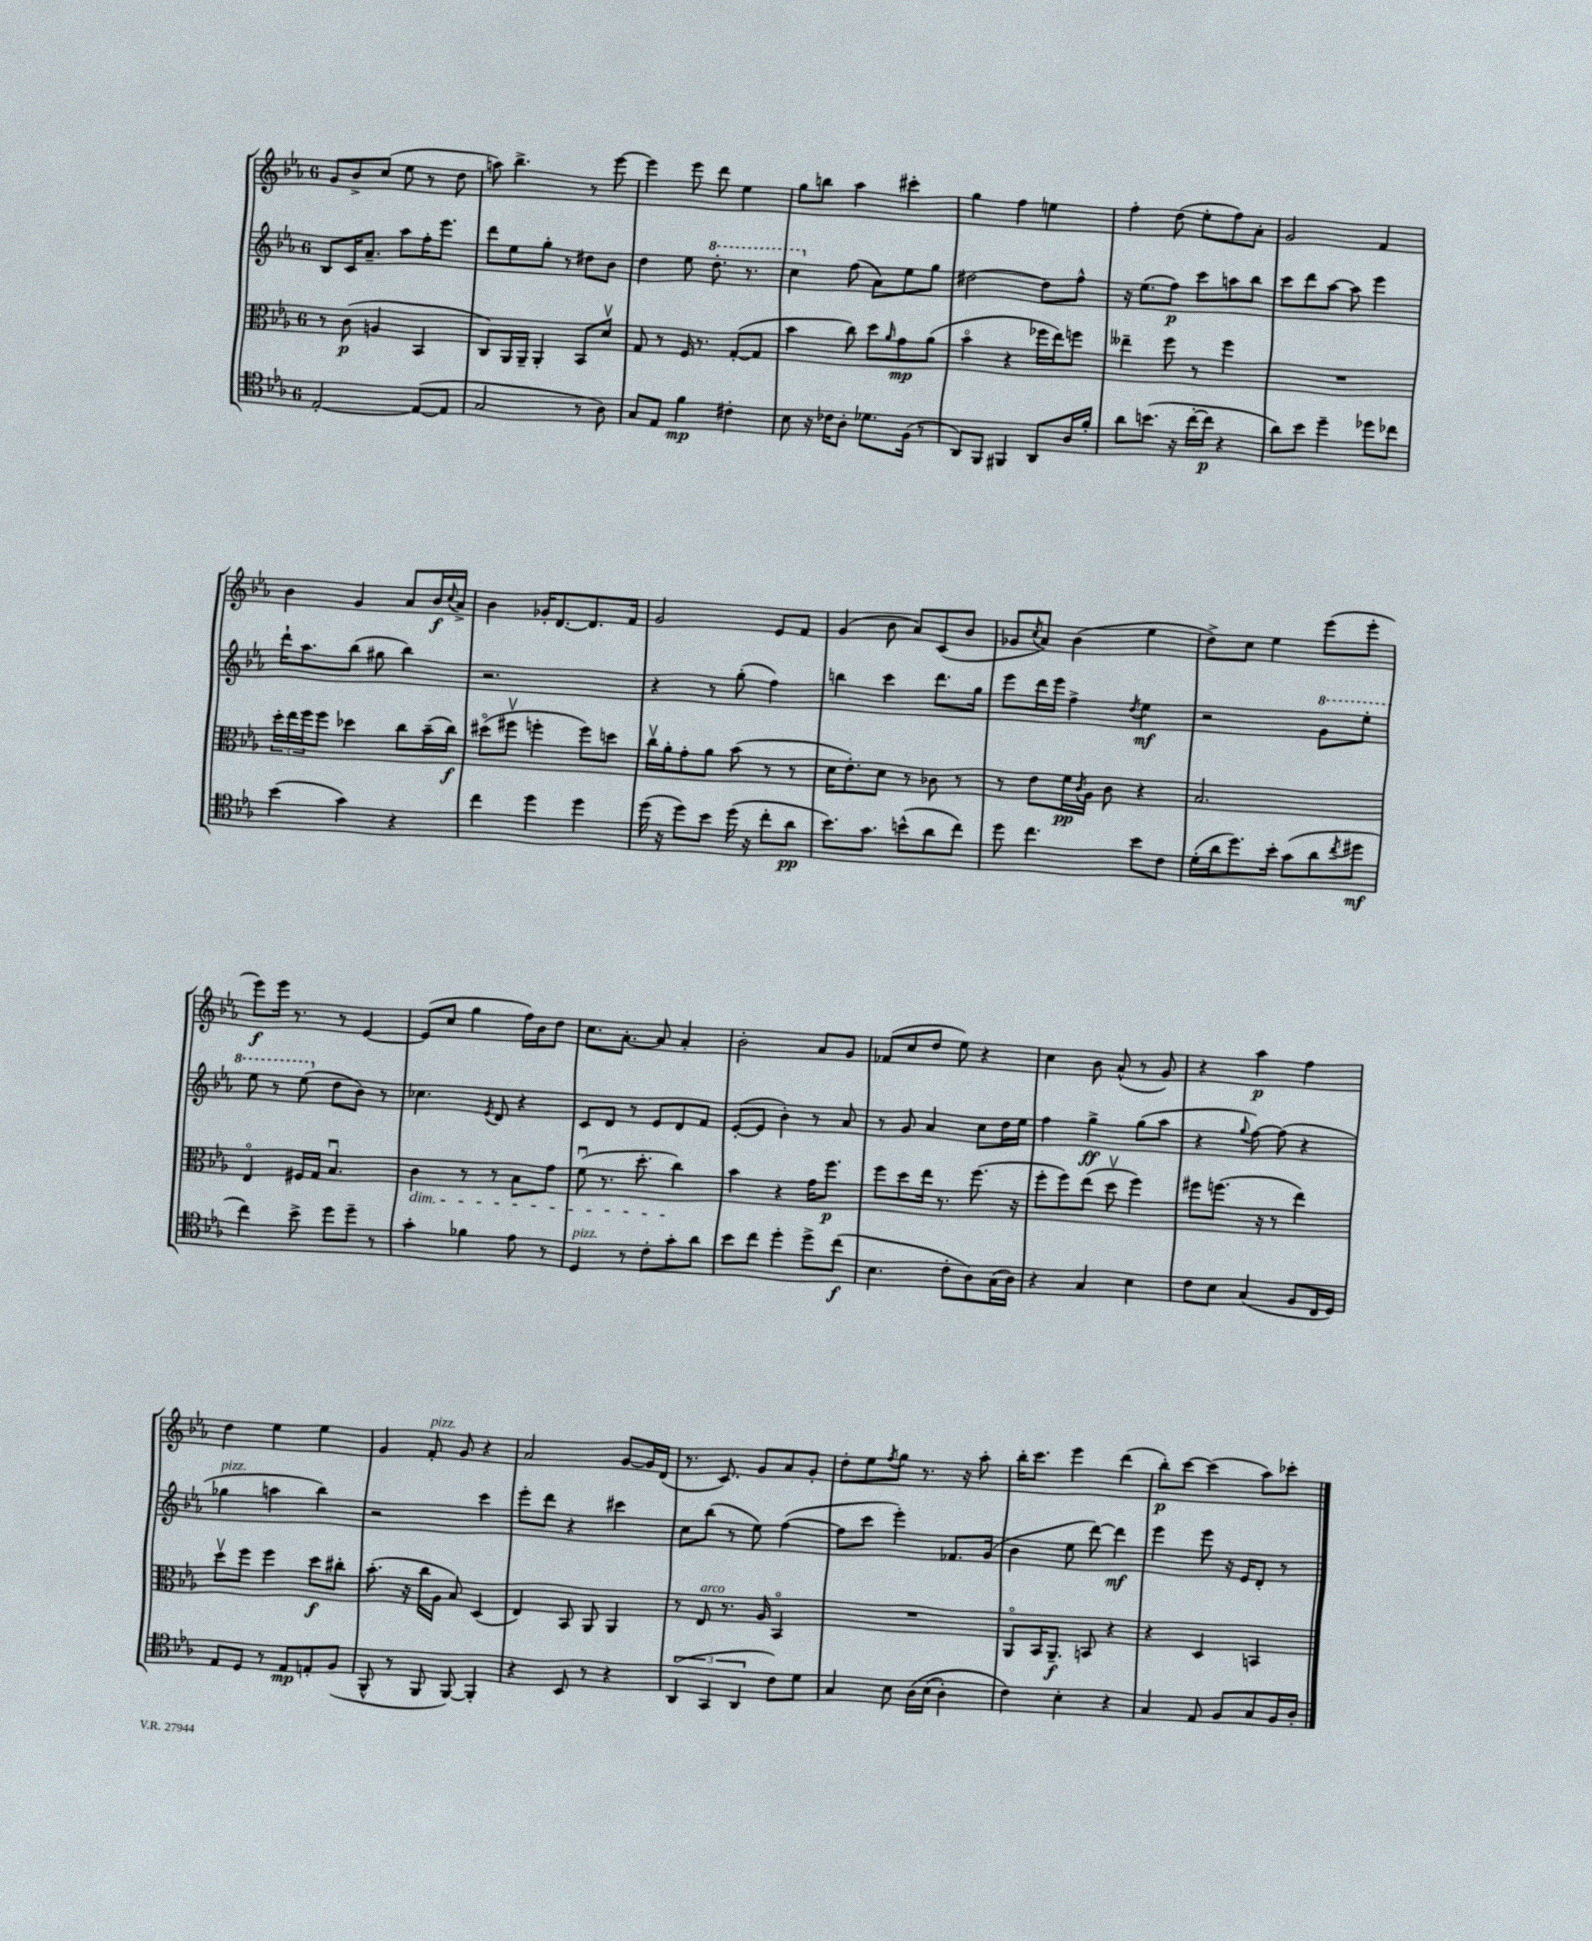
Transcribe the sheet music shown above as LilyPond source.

<<
\new StaffGroup <<
\new Staff = "s0" {
    \clef treble \key ees \major \once \override Staff.TimeSignature.style = #'single-digit \time 6/8
    g'8 bes'8-> c''8( ees''8 r8 d''8 |
    a''8) bes''4.-> r8 ees'''8~ |
    ees'''4 ees'''8 d'''8 ees''4 |
    g''8 b''8 aes''4 cis'''4-. |
    g''4 f''4 e''4 |
    f''4-. d''8( ees''8-. f''8) aes'8-. |
    g'2 f'4 |
    bes'4 g'4 aes'8 bes'16\f \appoggiatura { c''8 } aes'16-> |
    bes'4 ges'16-. d'8.~ d'8. f'16 |
    g'2 ees'8 f'8 |
    g'4( bes'8 aes'8) c'8( bes'8 |
    ges'8 \acciaccatura { c''8 } aes'8) bes'4( ees''4 |
    d''8->) c''8 ees''4 ees'''8( ees'''8-. |
    ees'''8\f) ees'''16 r8. r8 ees'4~ |
    ees'8( c''8 g''4 f''16) bes'16 d''8 |
    c''8. aes'8.~-. aes'8 aes'4-. |
    bes'2-. aes'8 g'8 |
    fes'8( c''8 d''8 ees''8) r4 |
    c''4 bes'8 aes'8-^( r8 g'8) |
    r4 aes''4\p f''4 |
    d''4 ees''4 ees''4 |
    g'4 f'8-.^\markup { \italic "pizz." } g'8 r4 |
    aes'2 g'8~ g'16 d'16( |
    r8. c'8.) g'8 aes'8 g'8-. |
    d''8-. ees''8 \acciaccatura { f''8 } g''8 r8. r16 aes''8-. |
    bes''16-. c'''8. ees'''4 d'''4( |
    bes''8-.\p) c'''8~ c'''4( aes''8) ces'''8-. \bar "|." |
}
\new Staff = "s1" {
    \clef treble \key ees \major \once \override Staff.TimeSignature.style = #'single-digit \time 6/8
    bes8 c'16 aes'8.-- aes''8 f''16-. ees'''8. |
    d'''8 ees''8 g''8-. r8 dis''8 bes'8 |
    d''4 ees''8 \ottava #1 d'''8.-. r8. |
    c'''4 \ottava #0 f''8( aes'8) ees''8 g''8 |
    dis''2~ dis''8 f''8-^ |
    r16 ees''8.( f''8\p) c'''8 a''8 bes''8 |
    c'''8 d'''8 aes''8~ aes''8 ees'''4 |
    d'''16-! aes''8. bes''8( gis''8 bes''4) |
    r2. |
    r4 r8 g''8-.( f''4) |
    b''4 c'''4 d'''8. g''16 |
    ees'''8 d'''16 ees'''16 f''4-> \acciaccatura { d''8 } ees''4\mf |
    r2 \ottava #1 g''8 ees'''8-. |
    ees'''8 r8 ees'''8( \ottava #0 d''8 bes'8) r8 |
    ces''4. \acciaccatura { ees'8 } d'8 r4 |
    c'8 d'8 r8 ees'8 d'8 f'8 |
    ees'8~-.( ees'8 bes'4-.) r8 aes'8 |
    r8 g'8 aes'4 c''8 d''16 ees''16 |
    f''4 g''4->\ff g''8( aes''8 |
    r4 \appoggiatura { g''8 } f''8~) f''8( r4 |
    ges''4^\markup { \italic "pizz." } a''4 bes''4) |
    r2 c'''4 |
    ees'''8-. d'''8 r4 cis'''4 |
    c''8 bes''8( r8 ees''8) f''4~( |
    f''8 c'''8 ees'''4-.) fes'8. g'16( |
    bes'4 ees''8 d'''8~) d'''4\mf |
    ees'''4 ees'''8 r16 ees'16 d'8-. r8 \bar "|." |
}
\new Staff = "s2" {
    \clef alto \key ees \major \once \override Staff.TimeSignature.style = #'single-digit \time 6/8
    r8 c'8\p( a4 bes,4 |
    c8) aes,16 aes,16-- aes,4-. bes,8 d'8\upbow |
    g8 r8 f16 r8. g8~-.( g8 |
    bes'4 c''8) d''8 \grace { aes'16 } g'8\mp aes'8( |
    bes'4\flageolet r4 fes''16 ees''16) f''8 |
    eeses''4-- f''8 r8 f''4 |
    R2. |
    \tuplet 3/2 { d''16-. ees''16 f''16 } f''8 des''4 c''8 bes'16--( c''16\f) |
    dis''8\flageolet( fis''8\upbow f''4-. f''8) d''8 |
    c''16\upbow aes'16-. g'8-. aes'8 bes'8( r8 r8 |
    d'16 ees'8.-.) d'8 r8 ces'8 r8 |
    r8 ees'8 f'16\pp \acciaccatura { c'8 } aes16 c'8 r4 |
    bes2. |
    ees4\flageolet fis16 g16 bes4.\downbow |
    c'4\dim r8 r8 bes8 g'8 |
    f'8\downbow( r8. d''8.-. c''4\!) |
    bes'4 r4 g'16 f''8.\p |
    f''8 d''8 ees''16 r8. f''8.( r16 |
    f''8-. f''8) ees''8( d''8\upbow f''4) |
    fis''8 f''8.( r16 r8 ees''4) |
    d''8\upbow f''8 f''4 d''8\f cis''8-. |
    bes'8.-.( r16 c''16 aes16 bes8) d4( |
    ees4) bes,8 aes,8 aes,4 |
    r8 ees8^\markup { \italic "arco" } r8. aes16 bes,4\flageolet |
    R2. |
    aes,8\flageolet bes,16 aes,8.--\f b,8 r4 |
    r4 d4 b,4 \bar "|." |
}
\new Staff = "s3" {
    \clef tenor \key ees \major \once \override Staff.TimeSignature.style = #'single-digit \time 6/8
    ees2~-. ees8~( ees8 |
    g2 r8 aes8) |
    g8 ees8 f'4\mp cis'4-. |
    bes8 r16 ces'16 aes8-. des'8. f16( r8 |
    aes,8) f,8 fis,4 aes,8 aes16 f'16-. |
    aes'8 b'8.( r16 c''16~-. c''16\p r4 |
    aes'8) bes'8 d''4-- des''8 ces''8 |
    bes'4( g'4) r4 |
    c''4 d''4 d''4 |
    d''16( r16 d''8) bes'8 d''16( r16 c''8-. aes'8\pp |
    bes'8.) g'8. b'8-^( aes'8 c''8) |
    d''8 c''4. bes'8 c'8 |
    d'16-.( aes'16 d''8.) bes'16-. g'8( aes'8 \acciaccatura { c''8 } dis''8\mf |
    c''4) bes'8-> d''8 d''8-- r8 |
    g'4-. fes'4 ees'8 r8 |
    d4^\markup { \italic "pizz." } r8 c'8-. g'8-. aes'8 |
    bes'8 c''8 d''4-. d''8-> c''8\f( |
    bes4. c'8-. aes8) g16( aes16) |
    r4 g4 bes4 |
    c'8 bes8 g4( f8 c16 d16) |
    ees8 d8 r8 ees8\mp e8-. f8( |
    f,8-^ r8 f,8 f,8~) f,4-. |
    r4 bes,8 r8 r4 |
    \tuplet 3/2 { aes,4( g,4 aes,4 } c'8) d'8 |
    g4 bes8 aes16\( bes16( aes4-.) |
    c'4\) bes4-. r4 |
    g4 ees8 f8 g8 f16 aes16-. \bar "|." |
}
>>
>>
\layout { \context { \Score \remove "Bar_number_engraver" } }
